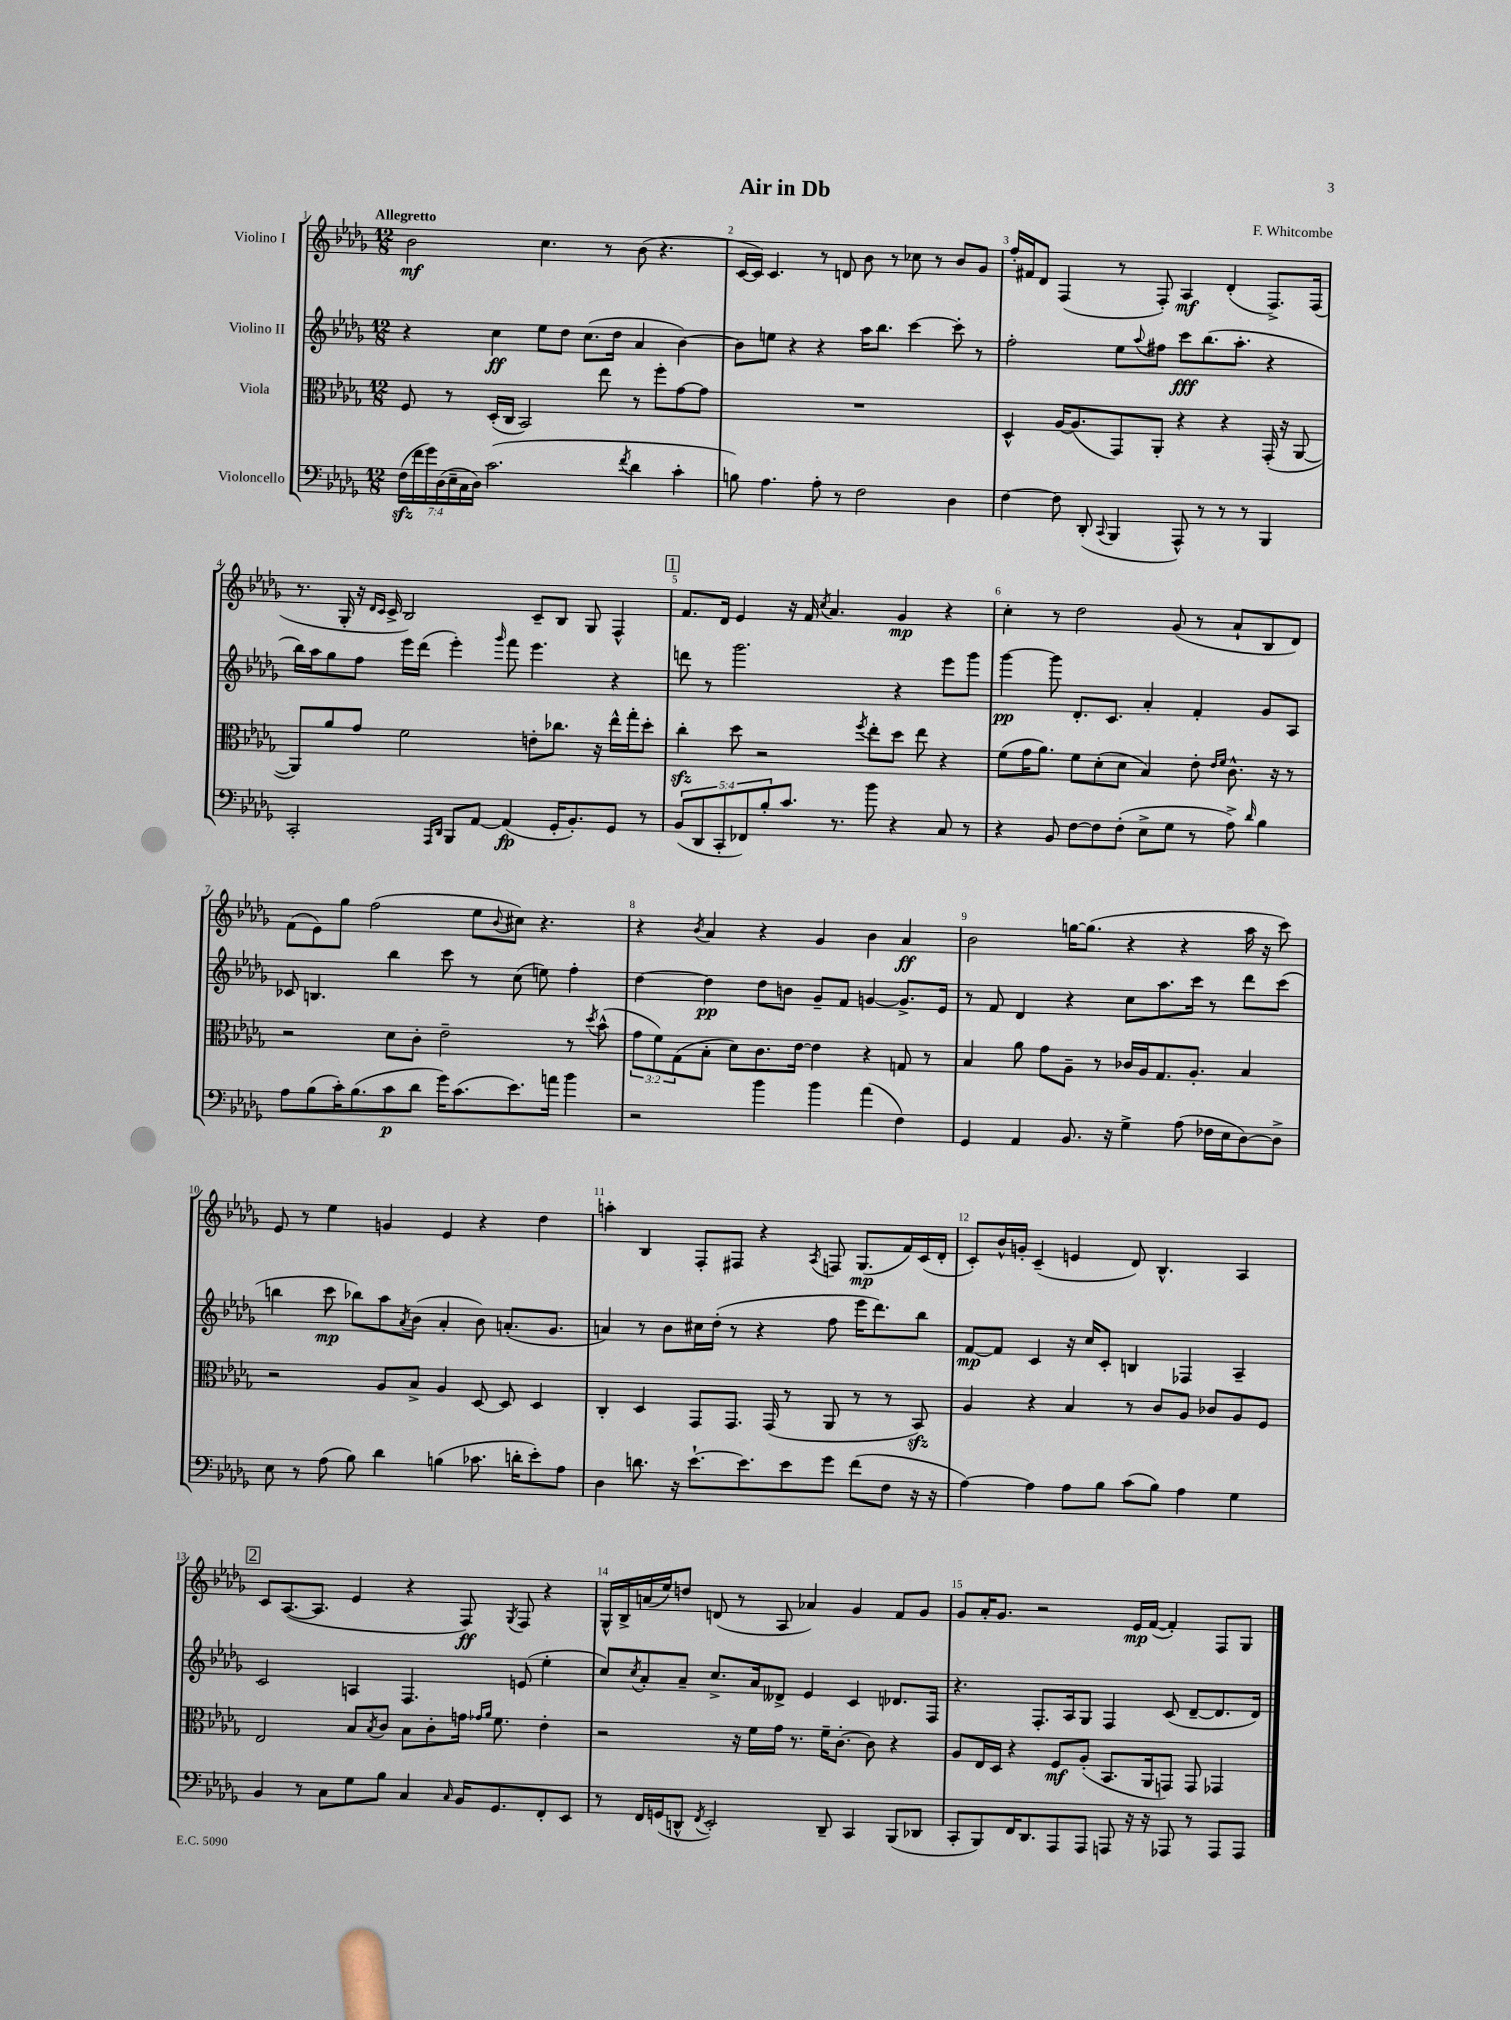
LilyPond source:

\header { title = "Air in Db" composer = "F. Whitcombe" }
<<
\new StaffGroup <<
\new Staff = "s0" \with { instrumentName = "Violino I" } {
    \clef treble \key des \major \numericTimeSignature \time 12/8 \tempo "Allegretto"
    bes'2\mf c''4. r8 bes'8( r4. |
    c'16~ c'16) c'4. r8 d'8 bes'8 r8 ces''8 r8 bes'8 ges'8 |
    f''16-. fis'16 des'8 f4( r8 f8-.) aes4\mf des'4-.( f8.->) f16( |
    r8. ges16-. r16 \grace { des'16 c'16 } c'16-> bes2) c'8-- bes8 ges8 f4-^ |
    \mark \markup { \box "1" } f'8. des'16 ees'4 r16 f'16 \acciaccatura { c''8 } aes'4. ges'4\mp r4 |
    c''4-. r8 des''2 ges'8( r8 aes'8-! bes8 des'8) |
    f'8( ees'8) ges''8 f''2( ees''8 \appoggiatura { bes'8 } cis''8) r4. |
    r4 \acciaccatura { bes'8 } aes'4 r4 ges'4 bes'4 aes'4\ff |
    bes'2 g''16~ g''8.( r4 r4 aes''16 r16 c'''8) |
    ees'8 r8 ees''4 g'4 ees'4 r4 des''4 |
    a''4-. bes4 f8-. fis8 r4 \acciaccatura { aes8 } f8 ges8.\mp( f'16) c'16( des'16-. |
    c'8-.) bes'16-^ g'16-. c'4--( e'4 des'8) bes4.-^ aes4 |
    \mark \markup { \box "2" } c'8 aes8.~( aes8. ees'4 r4 f8\ff) \acciaccatura { ges8 } f8 r4 |
    ges16-^ bes16-> a'16( ees''16) d''8 d'8( r8 aes8 aes'4) ges'4 f'8 ges'8 |
    ges'8 aes'16-. ges'8. r2 ees'16\mp f'16~( f'4-.) f8 ges8 \bar "|." |
}
\new Staff = "s1" \with { instrumentName = "Violino II" } {
    \clef treble \key des \major \numericTimeSignature \time 12/8
    r4 c''4\ff ees''8 des''8 c''8.( des''16 aes'4 bes'4~) |
    bes'8 e''8 r4 r4 aes''16 bes''8. c'''4~ c'''8-. r8 |
    f''2-. ees''8 \appoggiatura { aes''8 } fis''8 c'''8\fff bes''8.( aes''8.-. r4 |
    bes''16) aes''16 ges''8 f''8 ees'''16 des'''16( ees'''4-.) \grace { ges'''16 } f'''8 ees'''4. r4 |
    \mark \markup { \box "1" } d'''8 r8 ges'''2. r4 ees'''8 ges'''8 |
    ges'''4~\pp ges'''8 des'8.-. c'8. aes'4-. f'4-. ges'8 aes8 |
    ces'8 b4. bes''4 c'''8 r8 c''8( e''8) f''4-. |
    des''4~ des''4\pp des''8 b'8 ges'8-- f'8 g'4~ g'8.-> ees'16 |
    r8 f'8 des'4 r4 c''8 aes''8. c'''16 r8 des'''8 c'''8( |
    b''4 c'''8\mp bes''8) aes''8 \acciaccatura { aes'8 } bes'8( aes'4-. bes'8) a'8.-.( ges'8. |
    a'4) r8 bes'8 cis''16 des''16-.( r8 r4 f''8 ees'''16 des'''8.) bes''8 |
    f'8~\mp f'8 c'4 r16 c''16 c'8-. b4 fes4 aes4-- |
    \mark \markup { \box "2" } c'2 a4 f4. e'8( ees''4-. |
    c''8) \acciaccatura { c''8 } aes'8-. aes'8-- c''8.-> aes'16 deses'8-> ees'4 c'4 des'8. f16 |
    r4. f8.-. aes16 ges8 f4 c'8( des'8~-- des'8. des'16) \bar "|." |
}
\new Staff = "s2" \with { instrumentName = "Viola" } {
    \clef alto \key des \major \numericTimeSignature \time 12/8 \override Staff.TupletNumber.text = #tuplet-number::calc-fraction-text
    f8 r8 des16-.( c16 bes,2) ees''8 r8 f''8-. ges'8~ ges'8 |
    R1. |
    des4-^ aes16~ aes8.( ges,8) aes,8-. r4 r4 ges,16-.( r16 aes,8~ |
    aes,8) aes'8 ges'8 f'2 e'8-. ces''8. r16 ees''16-^ ges''16-. des''8-. |
    \mark \markup { \box "1" } c''4-.\sfz des''8 r2 \acciaccatura { f''8 } ees''8-. des''8 ees''8 r4 |
    f'8( ges'16 aes'8.) f'8 des'8-.( des'8 bes4) ees'8-. \grace { ees'16 f'16 } c'8.-^ r16 r8 |
    r2 des'8 c'8-. ees'2-- r8 \acciaccatura { des''8 } bes'8-^( |
    \tuplet 3/2 { ges'8 f'8) ges8( } bes8-. des'8) c'8. ees'16~ ees'4 r4 g8 r8 |
    bes4 aes'8 ges'8 aes8-- r8 ces'16 aes16 ges8. aes8.-. bes4 |
    r2 aes8 bes8-> aes4 des8~ des8 des4 |
    c4-. des4 ges,8 ges,8. ges,16( r8 aes,8 r8 r8 bes,8\sfz) |
    aes4 r4 bes4 r8 c'8 aes8 ces'8 aes8 f8 |
    \mark \markup { \box "2" } ees2 bes8 \acciaccatura { bes8 } c'8 bes8 c'8-. g'16 \grace { ges'16 aes'16 } f'8. ees'4-. |
    r2 r16 f'16 ges'16 r8. f'16-- c'8.~-. c'8 r4 |
    aes8 ees16 des16 r4 f8\mf aes8-.( bes,8. aes,16 g,8) g,8 ges,4 \bar "|." |
}
\new Staff = "s3" \with { instrumentName = "Violoncello" } {
    \clef bass \key des \major \numericTimeSignature \time 12/8 \override Staff.TupletNumber.text = #tuplet-number::calc-fraction-text
    \tuplet 7/4 { f16\sfz( f'16 ges'16) des16( ees16-- c16 des16) } c'2.( \acciaccatura { f'8 } des'4 c'4-. |
    b8) aes4. aes8-. r8 f2 des4 |
    f4~ f8 des,8-.( \appoggiatura { c,8 } bes,,4 aes,,8-^) r8 r8 r8 bes,,4 |
    c,2-. \grace { aes,,16 des,16 } bes,,8 aes,8~ aes,4\fp( ges,16-. bes,8.-.) ges,8 r8 |
    \mark \markup { \box "1" } \tuplet 5/4 { bes,8( des,8 c,8-. fes,8) bes8-. } c'8. r8. bes'8 r4 c8 r8 |
    r4 bes,8 f8~ f8 f8-.( ees8-> ges8 r8 aes8->) \grace { des'16 } bes4 |
    aes8 bes8( c'16-.) bes8.( c'8\p des'8 ges'16) c'8.( ees'8.) a'16 bes'4 |
    r2 bes'4 bes'4 aes'4( f4) |
    ges,4 aes,4 bes,8. r16 ges4-> aes8( fes16 ees16 des8~) des8-> |
    ees8 r8 aes8( bes8) des'4 b4( ces'8. d'16-. ees'8-.) aes8 |
    des4 d'8. r16 ees'8.~-! ees'8. ees'8 ges'8 f'8( f8 r16 r16 |
    aes4~) aes4 aes8 bes8 c'8( bes8) aes4 ges4 |
    \mark \markup { \box "2" } bes,4 r8 c8 ges8 bes8 c4 \grace { c16 } bes,16 ges,8. f,8-. ees,8 |
    r8 f,16 g,16( d,8-^ \acciaccatura { f,8 } ees,2-.) d,8-- c,4 bes,,8( des,8 |
    c,8-. bes,,8) f,16 des,8. aes,,8 aes,,8 a,,8 r16 r16 aes,,8 r8 aes,,8 aes,,8 \bar "|." |
}
>>
>>
\layout { \context { \Score \override BarNumber.break-visibility = ##(#f #t #t) barNumberVisibility = #all-bar-numbers-visible } }
